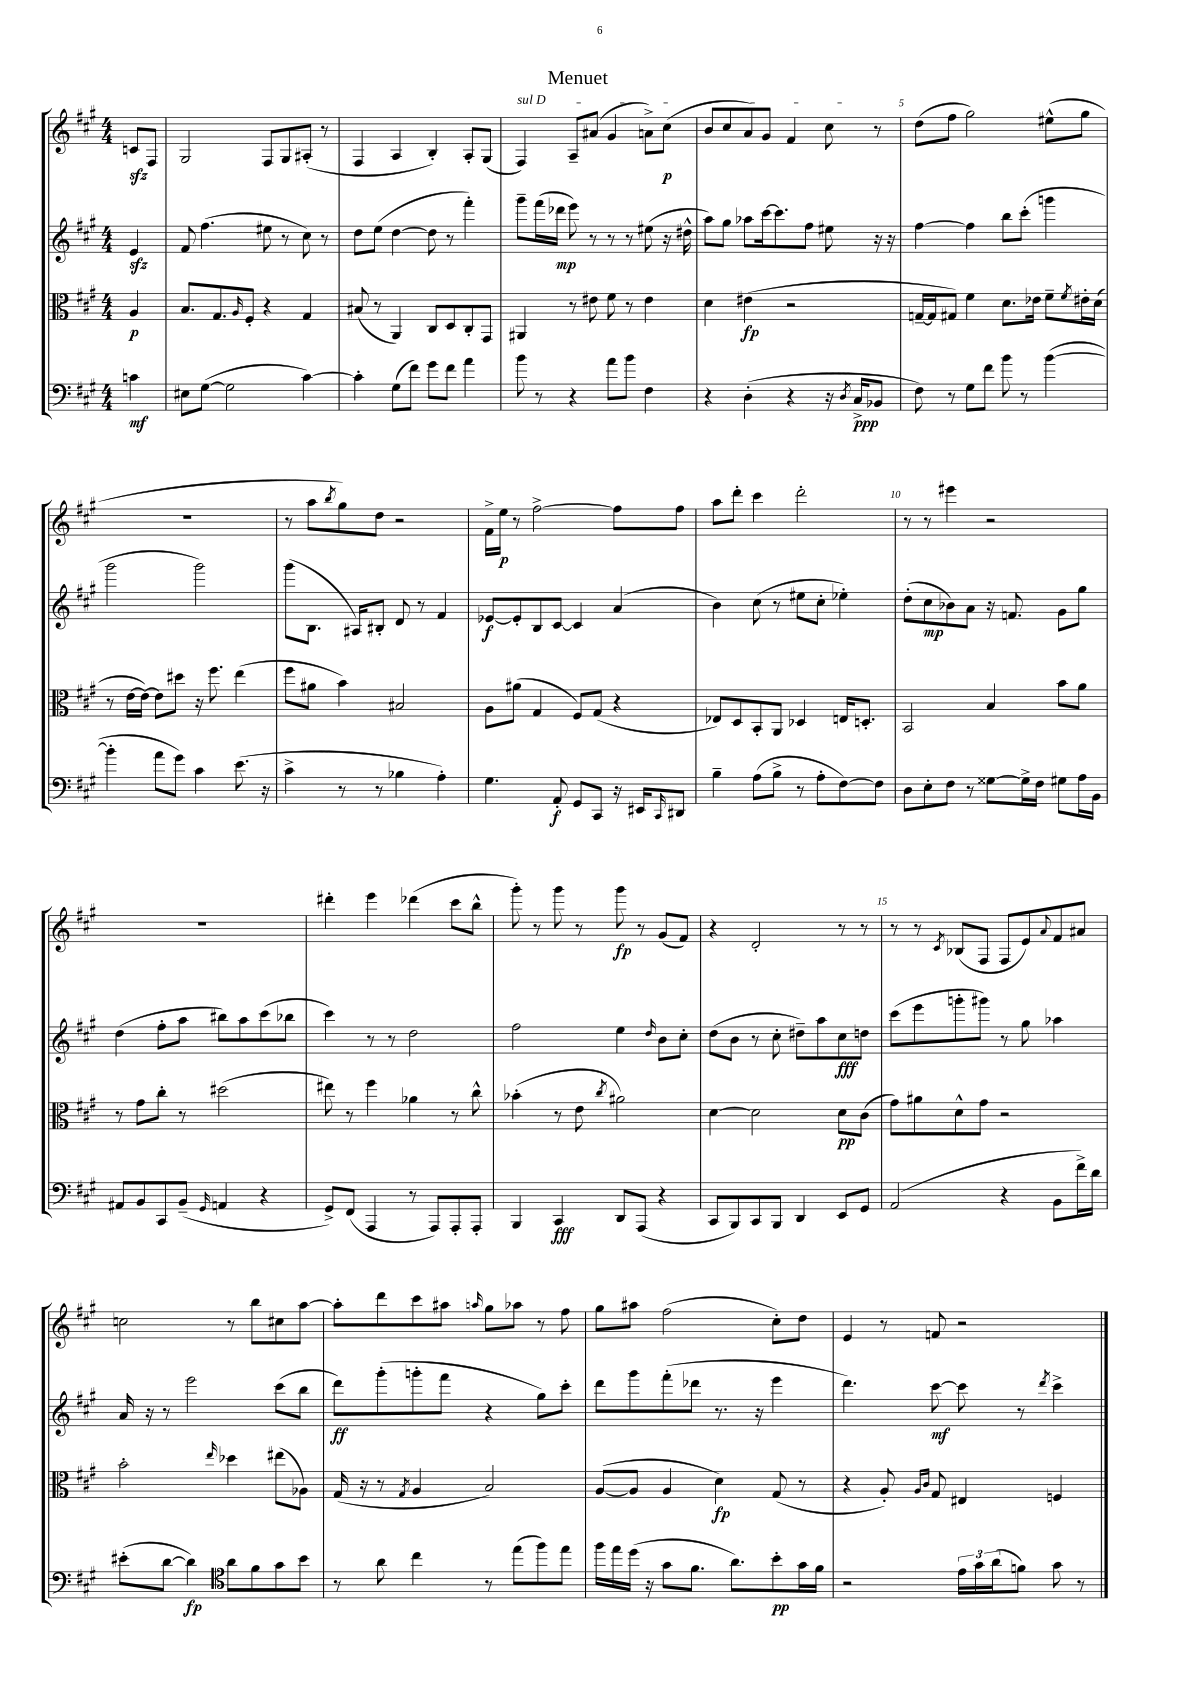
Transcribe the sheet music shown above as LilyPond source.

\header { title = "Menuet" }
<<
\new StaffGroup <<
\new Staff = "s0" {
    \clef treble \key a \major \numericTimeSignature \time 4/4 \partial 4
    c'8\sfz fis8 |
    gis2 fis8 gis8 ais8-.( r8 |
    fis4 a4 b4-.) a8-. gis8( |
    \once \override TextSpanner.bound-details.left.text = \markup { \italic "sul D" } fis4\startTextSpan) a8-- ais'8( gis'4 a'8->) cis''8\p( |
    b'8 cis''8 a'8) gis'8 fis'4 cis''8\stopTextSpan r8 |
    d''8( fis''8 gis''2) eis''8-^( gis''8 |
    R1 |
    r8 a''8 \acciaccatura { b''8 } gis''8) d''8 r2 |
    fis'16-> e''16\p r8 fis''2~-> fis''8 fis''8 |
    a''8 d'''8-. cis'''4 d'''2-. |
    r8 r8 eis'''4 r2 |
    R1 |
    dis'''4-. e'''4 des'''4( cis'''8 b''8-^ |
    gis'''8-.) r8 gis'''8 r8 gis'''8\fp r8 gis'8( fis'8) |
    r4 d'2-. r8 r8 |
    r8 r8 \acciaccatura { cis'8 } bes8( fis8 fis8 e'8) \appoggiatura { a'8 } fis'8 ais'8 |
    c''2 r8 b''8 cis''8 a''8~ |
    a''8-. d'''8 cis'''8 ais''8 \grace { a''16 } gis''8 aes''8 r8 fis''8 |
    gis''8 ais''8 fis''2( cis''8-.) d''8 |
    e'4 r8 f'8 r2 \bar "|." |
}
\new Staff = "s1" {
    \clef treble \key a \major \numericTimeSignature \time 4/4 \partial 4
    e'4\sfz |
    fis'8 fis''4.( eis''8 r8 cis''8) r8 |
    d''8 e''8( d''4~ d''8 r8 fis'''4-.) |
    gis'''8-- fis'''16( des'''16\mp e'''8) r8 r8 r8 eis''8( r16 dis''16-^ |
    a''8) gis''8 aes''8 cis'''16~ cis'''8. fis''8 eis''8 r16 r16 |
    fis''4~ fis''4 b''8 cis'''8-.( g'''4 |
    gis'''2 gis'''2) |
    gis'''8( b8. ais16) bis8-. d'8 r8 fis'4 |
    ees'8~\f ees'8-. b8 cis'8~ cis'4 a'4( |
    b'4) cis''8( r8 eis''8 cis''8-. ees''4-.) |
    d''8-.( cis''8\mp bes'8) a'8 r16 f'8. gis'8 gis''8 |
    d''4( fis''8-. a''8 bis''8) a''8 cis'''8( bes''8 |
    cis'''4) r8 r8 d''2 |
    fis''2 e''4 \grace { d''16 } b'8 cis''8-. |
    d''8( b'8 r8 cis''8-. dis''8--) a''8 cis''8\fff d''8 |
    cis'''8( e'''8 g'''8-. gis'''8) r8 gis''8 aes''4 |
    a'16 r16 r8 e'''2 cis'''8( b''8 |
    d'''8\ff) gis'''8-.( g'''8-. fis'''8 r4 gis''8) cis'''8-. |
    d'''8 gis'''8 fis'''8-.( des'''8 r8. r16 e'''4 |
    d'''4.) cis'''8~\mf cis'''8 r8 \acciaccatura { d'''8 } cis'''4-> \bar "|." |
}
\new Staff = "s2" {
    \clef alto \key a \major \numericTimeSignature \time 4/4 \partial 4
    a4\p |
    b8. gis8. \grace { a16 } fis8-. r4 gis4 |
    bis8( r8 a,4) cis8 d8 cis8-. gis,8 |
    ais,4 r8 eis'8 fis'8 r8 eis'4 |
    d'4 eis'4\fp( r2 |
    g16~-- g16 gis8) fis'4 d'8. ees'16 fis'8-- \acciaccatura { fis'8 } eis'16-. d'16( |
    r8 e'16~ e'16~) e'8 dis''8 r16 fis''8. e''4( |
    fis''8 ais'8 b'4) bis2 |
    a8 ais'8( gis4 fis8) gis8( r4 |
    ees8) d8 b,8-. a,8 des4 e16 d8.-. |
    b,2 b4 b'8 a'8 |
    r8 gis'8 cis''8-. r8 dis''2( |
    eis''8) r8 fis''4 aes'4 r8 cis''8-^ |
    bes'4-.( r8 e'8 \acciaccatura { cis''8 } ais'2) |
    d'4~ d'2 d'8\pp cis'8( |
    gis'8) ais'8 d'8-^ gis'8 r2 |
    b'2-. \grace { e''16 } des''4 eis''8( aes8) |
    gis16( r16 r8 \acciaccatura { gis8 } a4 b2) |
    a8~( a8 a4 d'4\fp) gis8( r8 |
    r4 a8-.) \grace { a16 cis'16 } gis8 eis4 f4 \bar "|." |
}
\new Staff = "s3" {
    \clef bass \key a \major \numericTimeSignature \time 4/4 \partial 4
    c'4\mf |
    eis8 gis8~( gis2 cis'4~) |
    cis'4-. gis8( fis'8) gis'8 fis'8 a'4 |
    b'8 r8 r4 a'8 b'8 fis4 |
    r4 d4-.( r4 r16 \acciaccatura { d8 } cis16->\ppp bes,8 |
    fis8) r8 gis8 fis'8 b'8 r8 b'4~( |
    b'4-. a'8 gis'8) cis'4 e'8.( r16 |
    cis'4-> r8 r8 bes4 a4-.) |
    gis4. a,8-.\f gis,8 cis,8 r16 eis,16 \grace { cis,16 } dis,8 |
    b4-- a8( b8-> r8 a8-. fis8~) fis8 |
    d8 e8-. fis8 r8 gisis8~ gisis16-> fis16 gis8 a16 b,16 |
    ais,8 b,8 cis,8 b,8--( \grace { gis,16 } a,4 r4 |
    gis,8->) fis,8( a,,4 r8 a,,8) a,,8-. a,,8-. |
    b,,4 cis,4\fff d,8 a,,8( r4 |
    cis,8 b,,8) cis,8 b,,8 d,4 e,8 gis,8 |
    a,2( r4 b,8 fis'16->) d'16 |
    eis'8-.( d'8~ d'4\fp) \clef tenor a'8 fis'8 gis'8 b'8 |
    r8 a'8 cis''4 r8 e''8( fis''8) e''8 |
    fis''16 e''16 d''16( r16 gis'8 fis'8. a'8.) b'8-.\pp gis'16 fis'16 |
    r2 \tuplet 3/2 { e'16 gis'16 a'16( } f'8) gis'8 r8 \bar "|." |
}
>>
>>
\layout { \context { \Score \override BarNumber.break-visibility = ##(#f #t #t) barNumberVisibility = #(every-nth-bar-number-visible 5) } }
